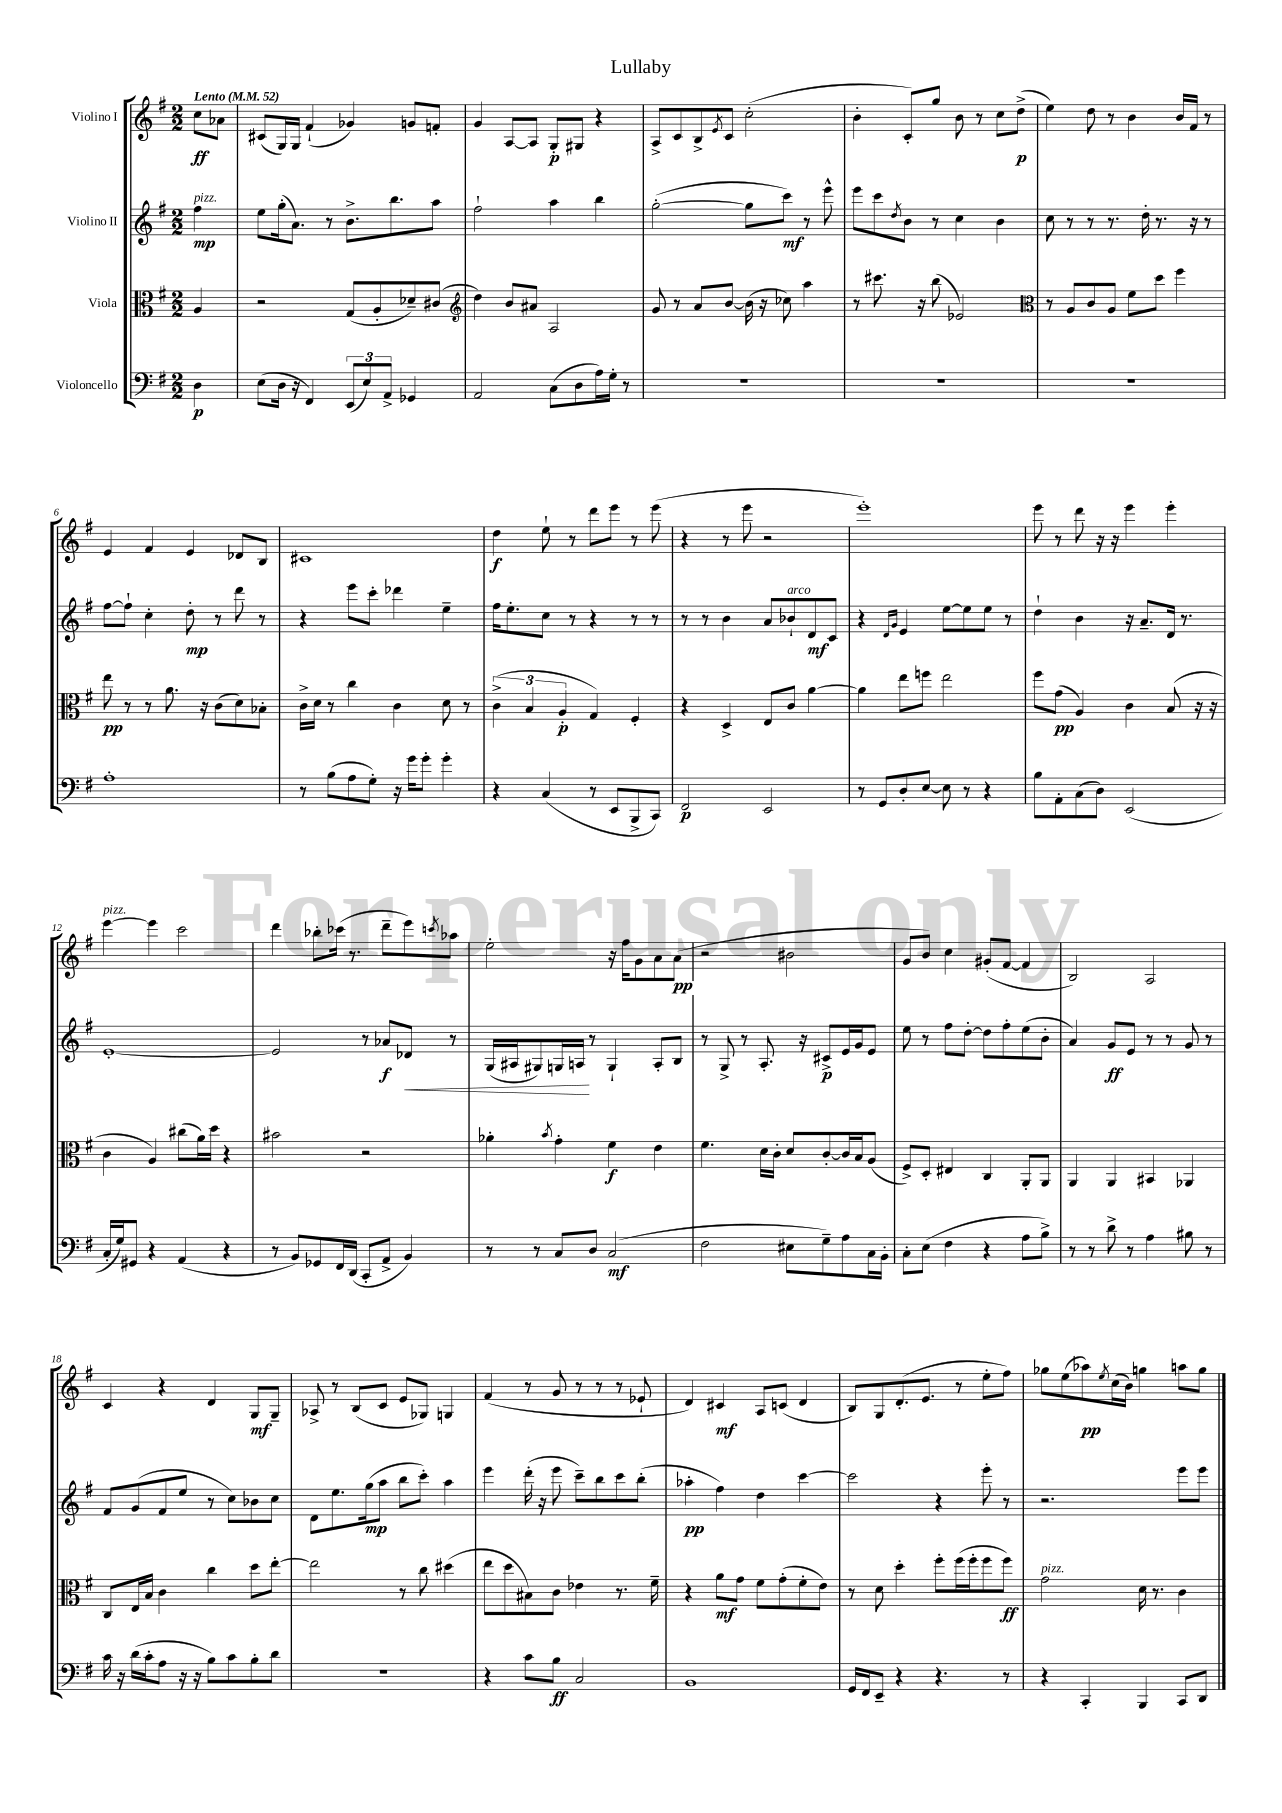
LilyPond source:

\header { title = "Lullaby" }
<<
\new StaffGroup <<
\new Staff = "s0" \with { instrumentName = "Violino I" } {
    \clef treble \key g \major \numericTimeSignature \time 2/2 \partial 4 \tempo "Lento" 4 = 52
    c''8\ff aes'8 |
    cis'8( g16) g16 fis'4-!( ges'4) g'8 f'8-. |
    g'4 a8~ a8 g8-.\p gis8 r4 |
    a8-> c'8 b8-> \acciaccatura { e'8 } c'8 c''2-.( |
    b'4-. c'8-.) g''8 b'8 r8 c''8 d''8->\p( |
    e''4) d''8 r8 b'4 b'16 fis'16 r8 |
    e'4 fis'4 e'4 des'8 b8 |
    cis'1 |
    d''4\f e''8-! r8 d'''8 e'''8 r8 e'''8( |
    r4 r8 e'''8 r2 |
    e'''1-.) |
    e'''8 r8 d'''8 r16 r16 e'''4 e'''4-. |
    e'''4~^\markup { \italic "pizz." } e'''4 c'''2 |
    d'''4 bes''8-. ces'''16( r8. d'''8-- e'''8) \acciaccatura { c'''8 } aes''8 |
    e''2-. r16 fis''16 g'8 a'8 a'8\pp( |
    r2 bis'2 |
    g'8 b'8) c''4 gis'8-.( fis'8~ fis'4 |
    b2) a2 |
    c'4 r4 d'4 g8\mf g8-- |
    aes8-> r8 b8( c'8 e'8 ges8) g4 |
    fis'4( r8 g'8 r8 r8 r8 ees'8-! |
    d'4) cis'4\mf a8 c'8( d'4 |
    b8) g8 d'8.-.( e'8. r8 e''8-. fis''8) |
    ges''8 e''8( aes''8\pp) \acciaccatura { e''8 } c''16( b'16) g''4 a''8 g''8 \bar "|." |
}
\new Staff = "s1" \with { instrumentName = "Violino II" } {
    \clef treble \key g \major \numericTimeSignature \time 2/2 \partial 4
    fis''4\mp^\markup { \italic "pizz." } |
    e''8 g''16-.( a'8.) r8 b'8.-> b''8. a''8 |
    fis''2-! a''4 b''4 |
    g''2~-.( g''8 c'''8\mf) r8 e'''8-^ |
    e'''8 c'''8 \acciaccatura { d''8 } b'8 r8 c''4 b'4 |
    c''8 r8 r8 r8. d''16-. r8. r16 r8 |
    fis''8~ fis''8-! c''4-. d''8-.\mp r8 d'''8 r8 |
    r4 e'''8 c'''8-. des'''4 e''4-- |
    fis''16 e''8.-. c''8 r8 r4 r8 r8 |
    r8 r8 b'4 a'8 bes'8-!^\markup { \italic "arco" } d'8\mf c'8 |
    r4 \grace { d'16 g'16 } e'4 e''8~ e''8 e''8 r8 |
    d''4-! b'4 r16 a'8.-- d'16 r8. |
    e'1~-. |
    e'2 r8 aes'8\f des'8\< r8 |
    g16( ais16 gis8) g16 a16\! r8 g4-! a8-. b8 |
    r8 g8-> r8 a8.-. r16 cis'8->\p e'16 g'16 e'8 |
    e''8 r8 fis''8 d''8~-. d''8 fis''8-. e''8( b'8-. |
    a'4) g'8\ff e'8 r8 r8 g'8 r8 |
    fis'8 g'8( fis'8 e''8 r8 c''8) bes'8 c''8 |
    d'8 e''8. g''16\mp( a''8 b''8 c'''8-.) a''4 |
    e'''4 d'''16-.( r16 e'''8 c'''8--) b''8 c'''8 b''8-.( |
    aes''4-.\pp fis''4) d''4 c'''4~ |
    c'''2 r4 e'''8-. r8 |
    r2. e'''8 e'''8 \bar "|." |
}
\new Staff = "s2" \with { instrumentName = "Viola" } {
    \clef alto \key g \major \numericTimeSignature \time 2/2 \partial 4
    a4 |
    r2 g8( a8-. des'8--) cis'8( |
    \clef treble d''4) b'8 ais'8 a2 |
    g'8 r8 a'8 b'8~ b'16( r16 ces''8) a''4 |
    r8 cis'''8. r16 b''8( ees'2) |
    \clef alto r8 a8 c'8 a8 fis'8 d''8 fis''4 |
    e''8\pp r8 r8 a'8. r16 c'8( d'8) bes8-. |
    c'16-> d'16 r8 c''4 c'4 d'8 r8 |
    \tuplet 3/2 { c'4->( b4 a4-.\p } g4) fis4-. |
    r4 d4-> e8 c'8 a'4~ |
    a'4 e''8 f''8 e''2 |
    fis''8 g'8\pp( a4) c'4 b8( r16 r16 |
    c'4 a4) cis''8( a'16) d''16 r4 |
    bis'2 r2 |
    aes'4-. \acciaccatura { b'8 } g'4-. fis'4\f e'4 |
    fis'4. d'16 c'16-. d'8 c'8~-. c'16 b16 a8( |
    fis8->) d8-. eis4 c4 a,8-. a,8 |
    a,4 a,4 bis,4 aes,4 |
    c8 e16 b16 c'4 c''4 d''8 e''8~-. |
    e''2 r8 c''8 dis''4( |
    e''8 d''8 bis8) c'8 ees'4 r8. fis'16-- |
    r4 a'8\mf g'8 fis'8 g'8-.( fis'8-. e'8) |
    r8 d'8 d''4-. fis''8-. fis''16( fis''16-. fis''8 fis''8\ff) |
    g'2^\markup { \italic "pizz." } d'16 r8. c'4 \bar "|." |
}
\new Staff = "s3" \with { instrumentName = "Violoncello" } {
    \clef bass \key g \major \numericTimeSignature \time 2/2 \partial 4
    d4\p |
    e8( d16 r16 fis,4) \tuplet 3/2 { e,8( e8) a,8-> } ges,4 |
    a,2 c8( d8 a16) g16-. r8 |
    R1 |
    R1 |
    R1 |
    a1-. |
    r8 b8( a8 g8-.) r16 g'16 g'8-. g'4-. |
    r4 c4( r8 e,8 b,,8-> c,8) |
    fis,2\p e,2 |
    r8 g,8 d8-. e8~ e8 r8 r4 |
    b8 a,8-. c8( d8) e,2( |
    c16-. g16) gis,8 r4 a,4( r4 |
    r8 b,8) ges,8 fis,16 d,16( c,8-. a,8-> b,4) |
    r8 r8 c8 d8 c2\mf( |
    fis2 eis8 g8--) a8 c16 b,16-. |
    c8-. e8( fis4 r4 a8 b8->) |
    r8 r8 d'8-> r8 a4 bis8 r8 |
    c'16 r16 d'16( c'16-. a8 r16 r16 b8) c'8 b8-. d'8 |
    r1 |
    r4 c'8 b8\ff c2 |
    b,1 |
    g,16 fis,16 e,8-- r4 r4. r8 |
    r4 c,4-. b,,4 c,8 d,8 \bar "|." |
}
>>
>>
